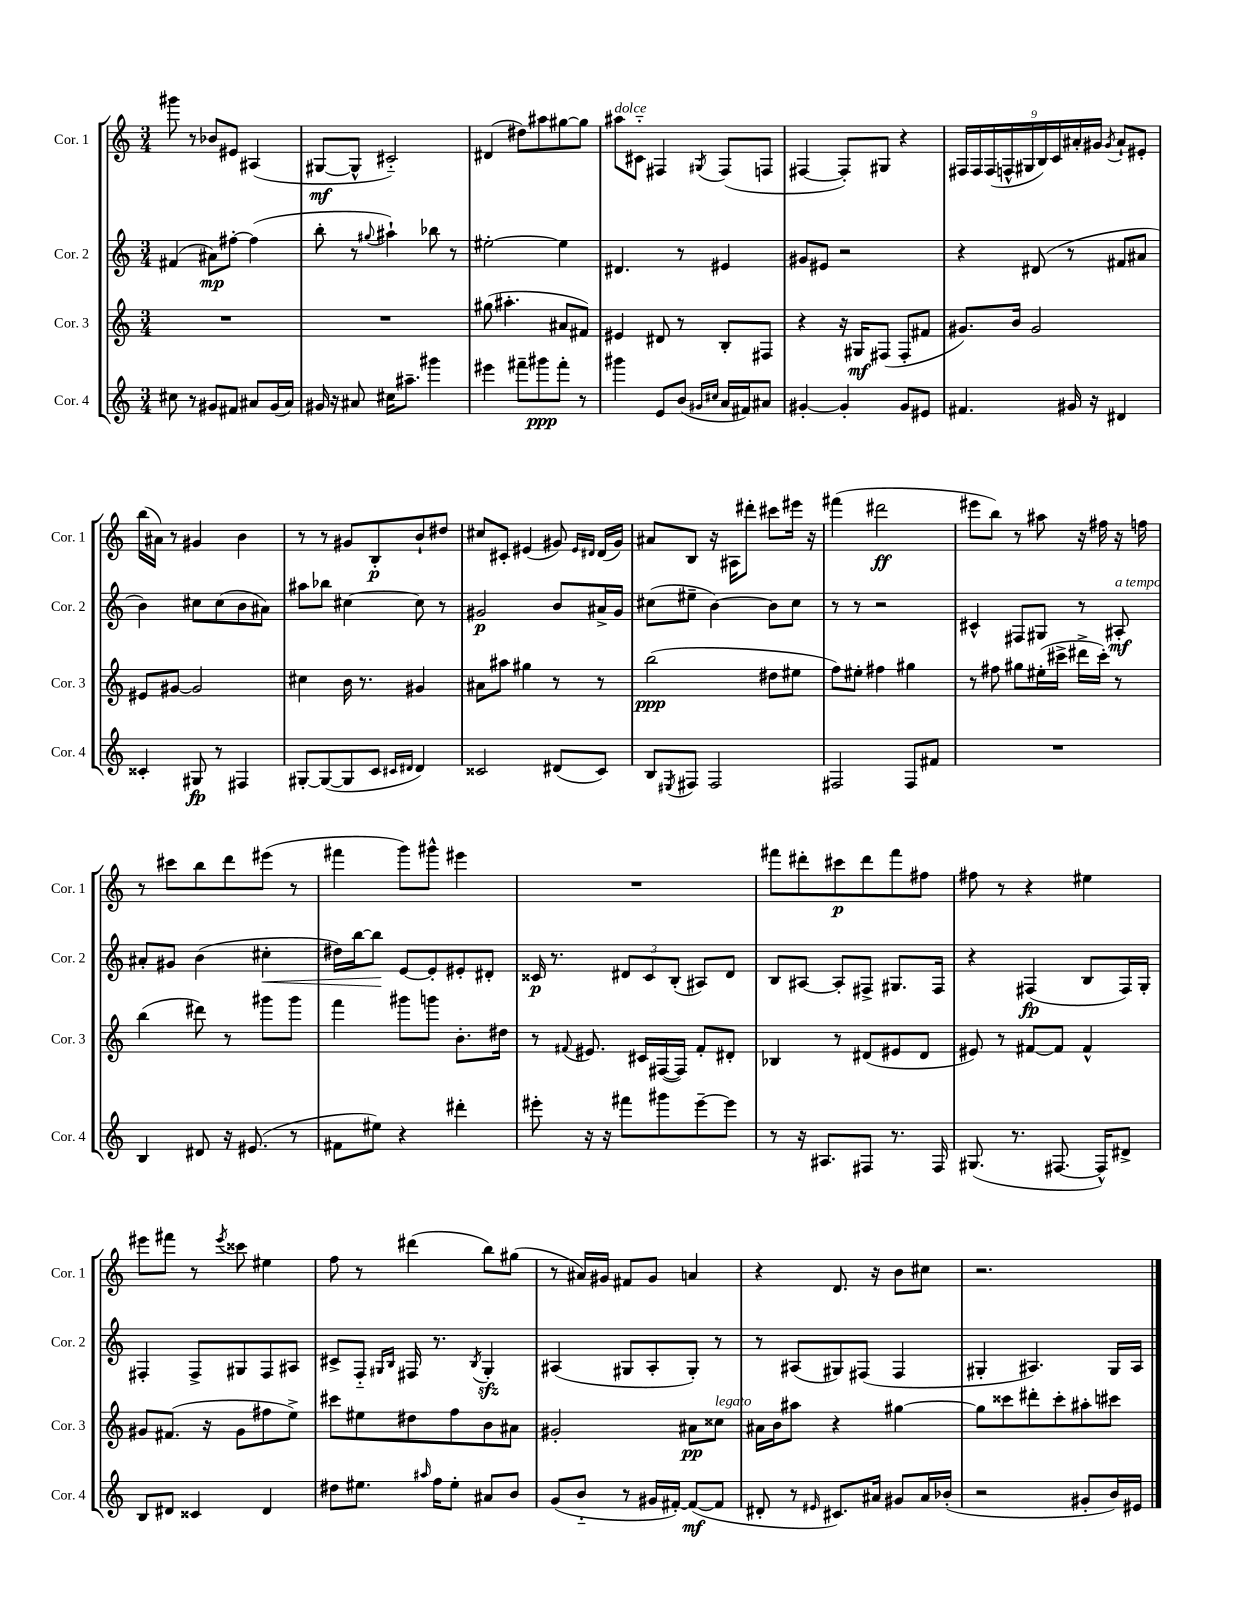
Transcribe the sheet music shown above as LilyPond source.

<<
\new StaffGroup <<
\new Staff = "s0" \with { instrumentName = "Cor. 1" shortInstrumentName = "Cor. 1" } {
    \clef treble \key c \major \numericTimeSignature \time 3/4
    gis'''8 r8 bes'8 eis'8 ais4( |
    gis8~\mf gis8-^ cis'2-_) |
    dis'4( dis''8) ais''8 gis''8~ gis''8 |
    ais''8^\markup { \italic "dolce" } cis'8-_ fis4 \acciaccatura { gis8 } fis8( f8 |
    fis4~ fis8-.) gis8 r4 |
    \tuplet 9/8 { fis16 fis16 fis16( f16-^ gis16 b16) c'16 ais'16-. gis'16 } \acciaccatura { gis'8 } ais'8-! eis'8-. |
    b''16( ais'16) r8 gis'4 b'4 |
    r8 r8 gis'8 b8-.\p b'8-! dis''8 |
    cis''8 cis'8-. eis'4( gis'8) \grace { eis'16 dis'16 } dis'16( gis'16) |
    ais'8 b8 r16 ais16 dis'''8-. cis'''8 eis'''16 r16 |
    fis'''4( dis'''2\ff |
    eis'''8 b''8) r8 ais''8 r16 fis''16 r16 f''16 |
    r8 cis'''8 b''8 d'''8 eis'''8( r8 |
    fis'''4 g'''8) gis'''8-^ eis'''4 |
    R2. |
    fis'''8 dis'''8-. cis'''8\p dis'''8 fis'''8 fis''8 |
    fis''8 r8 r4 eis''4 |
    eis'''8 fis'''8 r8 \acciaccatura { eis'''8 } cisis'''8 eis''4 |
    f''8 r8 dis'''4( b''8) gis''8( |
    r8 ais'16) gis'16 fis'8 gis'8 a'4 |
    r4 d'8. r16 b'8 cis''8 |
    r2. \bar "|." |
}
\new Staff = "s1" \with { instrumentName = "Cor. 2" shortInstrumentName = "Cor. 2" } {
    \clef treble \key c \major \numericTimeSignature \time 3/4
    fis'4( ais'8\mp) fis''8~-. fis''4( |
    b''8-. r8 \appoggiatura { gis''8 } ais''4-!) bes''8 r8 |
    eis''2~-. eis''4 |
    dis'4. r8 eis'4 |
    gis'8 eis'8 r2 |
    r4 dis'8( r8 fis'8 ais'8 |
    b'4) cis''8 cis''8( b'8 ais'8) |
    ais''8 bes''8 cis''4~ cis''8 r8 |
    gis'2\p b'8 ais'16-> gis'16 |
    cis''8( eis''8-- b'4~) b'8 cis''8 |
    r8 r8 r2 |
    cis'4-^ fis8 gis8 r8 ais8-.\mf^\markup { \italic "a tempo" } |
    ais'8-. gis'8 b'4( cis''4-.\< |
    dis''16) b''16~ b''8\! e'8~ e'8-. eis'8-. dis'8-. |
    cisis'16\p r8. \tuplet 3/2 { dis'8 cisis'8 b8-.( } ais8) dis'8 |
    b8 ais8~ ais8-. fis8-> gis8. fis16 |
    r4 fis4\fp( b8 fis16) g16-. |
    fis4-. fis8-> gis8 fis8 ais8 |
    cis'8-> f8-_ \grace { gis16 b16 } fis16 r8. \acciaccatura { b8 } gis4-.\sfz |
    ais4( gis8 ais8-. gis8-.) r8 |
    r8 ais8( gis8) fis8( fis4 |
    gis4-. ais4.) gis16 ais16 \bar "|." |
}
\new Staff = "s2" \with { instrumentName = "Cor. 3" shortInstrumentName = "Cor. 3" } {
    \clef treble \key c \major \numericTimeSignature \time 3/4
    R2. |
    R2. |
    gis''8( ais''4.-. ais'8 fis'8) |
    eis'4 dis'8 r8 b8-. fis8 |
    r4 r16 gis16\mf fis8( fis8-. fis'8 |
    gis'8.) b'16 gis'2 |
    eis'8 gis'8~ gis'2 |
    cis''4 b'16 r8. gis'4 |
    ais'8 ais''8 gis''4 r8 r8 |
    b''2\ppp( dis''8 eis''8 |
    f''8) eis''8-. fis''4 gis''4 |
    r8 fis''8 gis''8 eis''16-.( cis'''16-> dis'''16-> cis'''16-.) r8 |
    b''4( dis'''8) r8 gis'''8 gis'''8 |
    f'''4 gis'''8 g'''8 b'8.-. dis''16 |
    r8 \appoggiatura { fis'8 } eis'8. cis'16 fis16~( fis16) fis'8-. dis'8-. |
    bes4 r8 dis'8( eis'8 dis'8 |
    eis'8) r8 fis'8~ fis'8 fis'4-^ |
    gis'8 fis'8.( r16 gis'8 fis''8 e''8->) |
    cis'''8 eis''8 dis''8 f''8 b'8 ais'8 |
    gis'2-. ais'8\pp cisis''8^\markup { \italic "legato" } |
    ais'16 b'16 ais''8 r4 gis''4~ |
    gis''8 cisis'''8 dis'''8-. cisis'''8-. ais''8-. cis'''8 \bar "|." |
}
\new Staff = "s3" \with { instrumentName = "Cor. 4" shortInstrumentName = "Cor. 4" } {
    \clef treble \key c \major \numericTimeSignature \time 3/4
    cis''8 r8 gis'8 fis'8 ais'8 gis'16( ais'16) |
    gis'16 r16 ais'8 cis''16 ais''8.-- gis'''4 |
    eis'''4 fis'''8-- gis'''8\ppp fis'''8-. r8 |
    gis'''4 e'8 b'8( \grace { gis'16 cis''16 } a'16 fis'16) ais'8 |
    gis'4~-. gis'4-. gis'8 eis'8 |
    fis'4. gis'16 r16 dis'4 |
    cisis'4-. gis8\fp r8 fis4 |
    gis8~-. gis8~( gis8 c'8 \grace { cis'16 dis'16 } dis'4) |
    cisis'2 dis'8( cisis'8) |
    b8 \acciaccatura { eis8 } fis8 fis2 |
    fis2 fis8 fis'8 |
    R2. |
    b4 dis'8 r16 eis'8.( r8 |
    fis'8 eis''8) r4 dis'''4-. |
    eis'''8-. r16 r16 fis'''8 gis'''8 eis'''8~-- eis'''8 |
    r8 r16 ais8. fis8 r8. fis16 |
    gis8.( r8. fis8.~ fis16-^) dis'8-> |
    b8 dis'8 cisis'4 dis'4 |
    dis''8 eis''8. \grace { ais''16 } f''16 eis''8-. ais'8 b'8 |
    g'8( b'8-_ r8 gis'16 fis'16~-.) fis'8~\mf( fis'8 |
    dis'8-. r8 \grace { eis'16 } cis'8.) ais'16 gis'8 ais'16 bes'16-.( |
    r2 gis'8-. b'16) eis'16 \bar "|." |
}
>>
>>
\layout { \context { \Score \remove "Bar_number_engraver" } }
